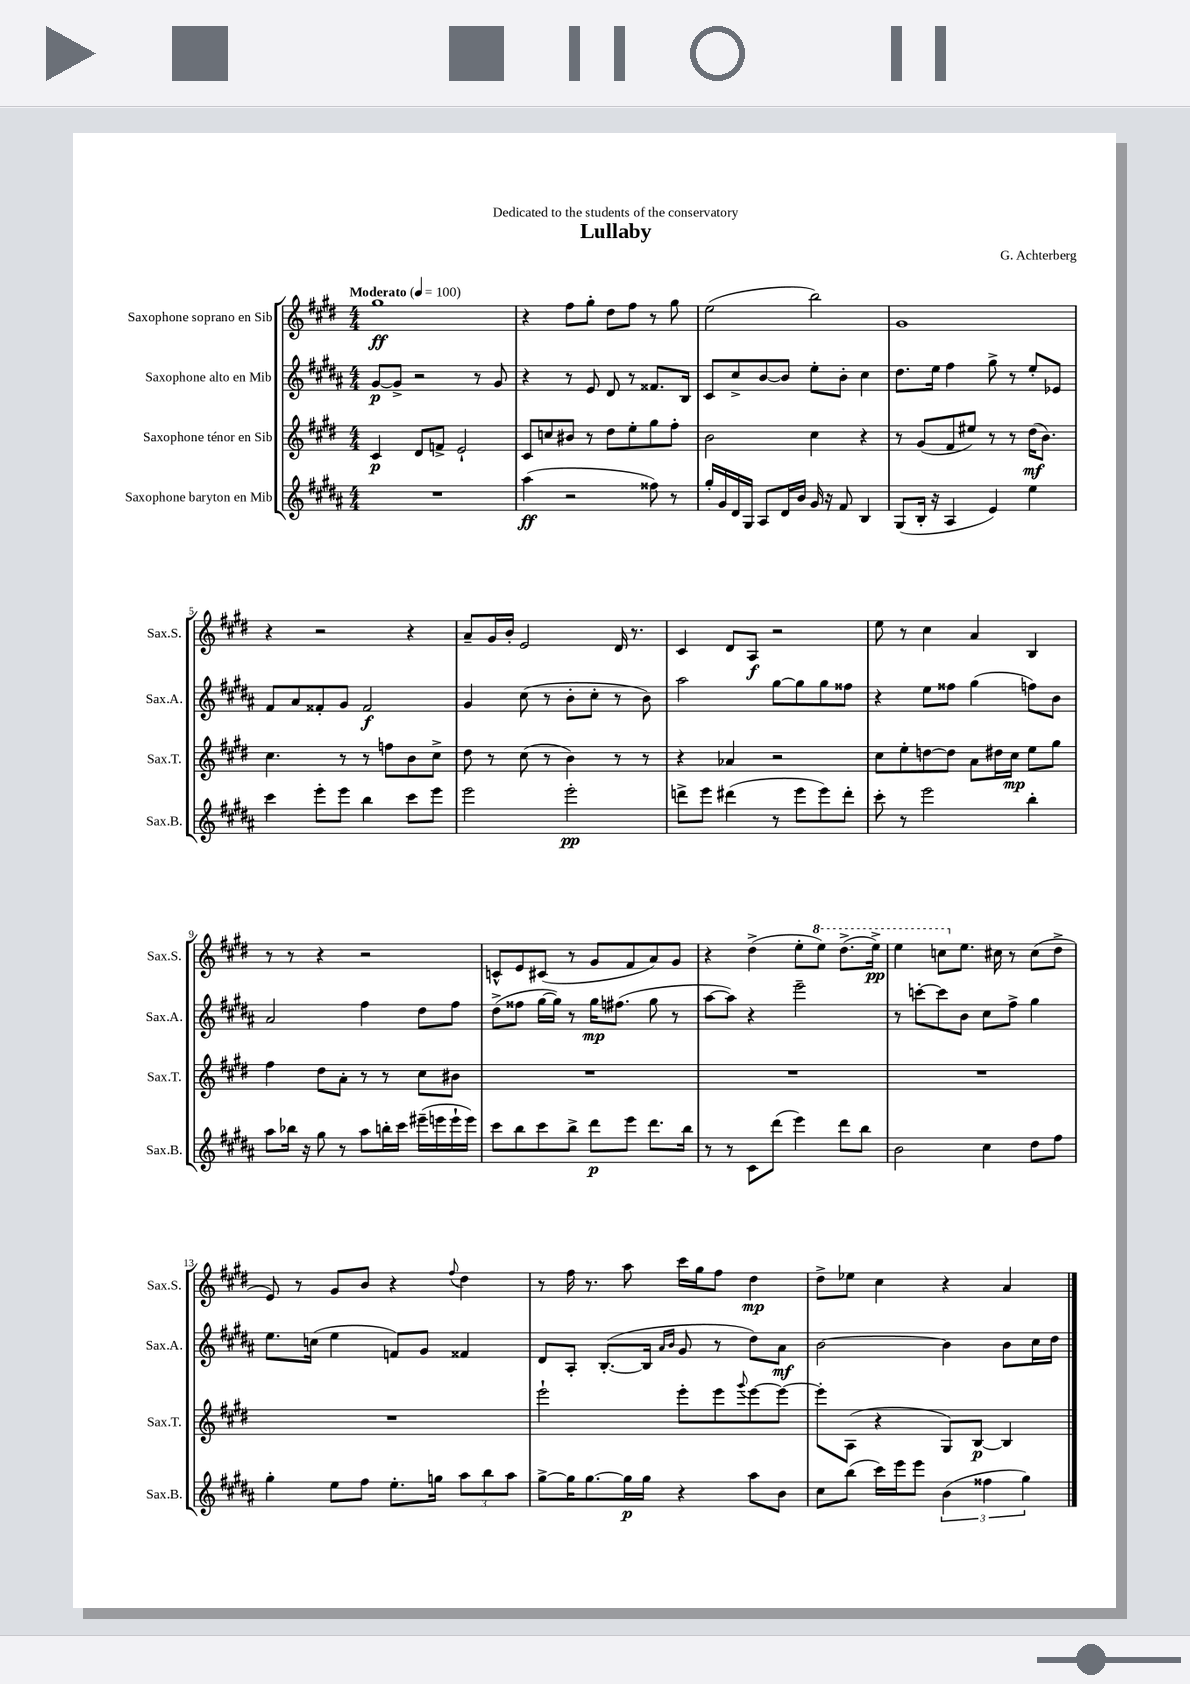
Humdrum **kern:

**kern	**dynam	**kern	**dynam	**kern	**dynam	**kern	**dynam
*part4	*part4	*part3	*part3	*part2	*part2	*part1	*part1
*staff4	*staff4	*staff3	*staff3	*staff2	*staff2	*staff1	*staff1
*I"Saxophone baryton en Mib	*	*I"Saxophone ténor en Sib	*	*I"Saxophone alto en Mib	*	*I"Saxophone soprano en Sib	*
*I'Sax.B.	*	*I'Sax.T.	*	*I'Sax.A.	*	*I'Sax.S.	*
*clefG2	*	*clefG2	*	*clefG2	*	*clefG2	*
*k[f#c#g#d#a#]	*	*k[f#c#g#d#]	*	*k[f#c#g#d#a#]	*	*k[f#c#g#d#]	*
*M4/4	*	*M4/4	*	*M4/4	*	*M4/4	*
*MM100	*	*MM100	*	*MM100	*	*MM100	*
=1	=1	=1	=1	=1	=1	=1	=1
!	!	!	!	!	!	!LO:TX:a:B:t=Moderato	!
1r	.	4c#/	p	[8g#/L	p	1gg#	ff
.	.	.	.	8g#^/J]	.	.	.
.	.	8d#/L	.	2r	.	.	.
.	.	8fn^/J	.	.	.	.	.
.	.	2e`/	.	.	.	.	.
.	.	.	.	8r	.	.	.
.	.	.	.	8g#/	.	.	.
=2	=2	=2	=2	=2	=2	=2	=2
(4aa#\	ff	8c#/L	.	4r	.	4r	.
.	.	8ccn/	.	.	.	.	.
2r	.	8b#X/J	.	8r	.	8ff#\L	.
.	.	8r	.	8e/	.	8gg#'\J	.
.	.	8dd#\L	.	8d#/	.	8dd#\L	.
.	.	8ee'\	.	8r	.	8ff#\J	.
8ff##X\)	.	8gg#\	.	8.f##X/L	.	8r	.
8r	.	8ff#'\J	.	.	.	8gg#\	.
.	.	.	.	16B/Jk	.	.	.
=3	=3	=3	=3	=3	=3	=3	=3
16gg#'/LL	.	2b\	.	8c#/L	.	(2ee\	.
16g#/	.	.	.	.	.	.	.
16d#/	.	.	.	8cc#^/	.	.	.
16G#/JJ	.	.	.	.	.	.	.
8A#/L	.	.	.	[8b/	.	.	.
16d#/L	.	.	.	8b/J]	.	.	.
16b/JJ	.	.	.	.	.	.	.
16g#/	.	4cc#\	.	8ee'\L	.	2bb\)	.
16r	.	.	.	.	.	.	.
8f#/	.	.	.	8b'\J	.	.	.
4B/	.	4r	.	4cc#\	.	.	.
=4	=4	=4	=4	=4	=4	=4	=4
(8G#/L	.	8r	.	8.dd#\L	.	1g#	.
16B'/Jk	.	(8g#/L	.	.	.	.	.
16r	.	.	.	16ee\Jk	.	.	.
4A#/	.	8f#/	.	4ff#\	.	.	.
.	.	8ee#X/J)	.	.	.	.	.
4e/)	.	8r	.	8gg#^\	.	.	.
.	.	8r	.	8r	.	.	.
4ee\	.	(16dd#\KL	mf	8ee'/L	.	.	.
.	.	8.b\J)	.	.	.	.	.
.	.	.	.	8e-X/J	.	.	.
!!LO:LB:g=z
=5	=5	=5	=5	=5	=5	=5	=5
4ccc#\	.	4.cc#\	.	8f#/L	.	4r	.
.	.	.	.	8a#/	.	.	.
8eee'\L	.	.	.	8f##X'/	.	2r	.
8eee\J	.	8r	.	8g#/J	.	.	.
4bb\	.	8r	.	2f##/	f	.	.
.	.	8ffn\L	.	.	.	.	.
8ccc#\L	.	8b\	.	.	.	4r	.
8eee\J	.	8cc#^\J	.	.	.	.	.
=6	=6	=6	=6	=6	=6	=6	=6
2eee\	.	8dd#\	.	4g#/	.	8a~/L	.
.	.	8r	.	.	.	16g#/L	.
.	.	.	.	.	.	16b'/JJ	.
.	.	(8cc#\	.	(8cc#\	.	2e/	.
.	.	8r	.	8r	.	.	.
2eee'\	pp	4b\)	.	8b'\L	.	.	.
.	.	.	.	8cc#'\J	.	.	.
.	.	8r	.	8r	.	16d#/	.
.	.	.	.	.	.	8.r	.
.	.	8r	.	8b\)	.	.	.
=7	=7	=7	=7	=7	=7	=7	=7
8dddn^\L	.	4r	.	2aa#\	.	4c#/	.
8eee\J	.	.	.	.	.	.	.
(4ddd#X\	.	4a-X/	.	.	.	8d#/L	.
.	.	.	.	.	.	8A/J	f
8r	.	2r	.	[8gg#\L	.	2r	.
8eee\L	.	.	.	8gg#\]	.	.	.
8eee\)	.	.	.	8gg#\	.	.	.
8ddd#'\J	.	.	.	8ff##X\J	.	.	.
=8	=8	=8	=8	=8	=8	=8	=8
8ccc#'\	.	8cc#\L	.	4r	.	8ee\	.
8r	.	8ee'\	.	.	.	8r	.
2eee\	.	[8ddn\	.	8ee\L	.	4cc#\	.
.	.	8dd\J]	.	8ff##X\J	.	.	.
.	.	8a\L	.	(4gg#\	.	4a/	.
.	.	16dd#X\L	.	.	.	.	.
.	.	16cc#\JJ	mp	.	.	.	.
4bb'\	.	8ee\L	.	8ffn\L)	.	4B/	.
.	.	8gg#\J	.	8b\J	.	.	.
!!LO:LB:g=z
=9	=9	=9	=9	=9	=9	=9	=9
8aa#\L	.	4ff#\	.	2a#/	.	8r	.
16bb-X\Jk	.	.	.	.	.	8r	.
16r	.	.	.	.	.	.	.
8gg#\	.	8dd#\L	.	.	.	4r	.
8r	.	8a'\J	.	.	.	.	.
8aa#\L	.	8r	.	4ff#\	.	2r	.
16bbn'\L	.	8r	.	.	.	.	.
16ccc#\JJ	.	.	.	.	.	.	.
(16eee#X~\LL	.	8cc#\L	.	8dd#\L	.	.	.
16eeen\	.	.	.	.	.	.	.
16eee`\	.	8b#X\J	.	8ff#\J	.	.	.
16eee\JJ)	.	.	.	.	.	.	.
=10	=10	=10	=10	=10	=10	=10	=10
8ccc#\L	.	1r	.	(8dd#^\L	.	8cn^^/L	.
8bb\	.	.	.	8ff##X\J	.	8e/	.
8ccc#\	.	.	.	[16gg#\LL	.	(8c#X/J	.
.	.	.	.	16gg#\JJ])	.	.	.
8bb^\J	.	.	.	8r	.	8r	.
8ddd#\L	p	.	.	16gg#\KL	mp	8g#/L	.
.	.	.	.	(8.ff#X\J	.	.	.
8eee\J	.	.	.	.	.	8f#/	.
8.ddd#\L	.	.	.	8gg#\	.	8a/)	.
.	.	.	.	8r	.	8g#/J	.
16bb\Jk	.	.	.	.	.	.	.
=11	=11	=11	=11	=11	=11	=11	=11
8r	.	1r	.	[8aa#\L	.	4r	.
8r	.	.	.	8aa#\J])	.	.	.
8c#\L	.	.	.	4r	.	(4dd#^\	.
(8ddd#\J	.	.	.	.	.	.	.
4eee\)	.	.	.	2eee~\	.	8ee'\L	.
*	*	*	*	*	*	*8va	*
.	.	.	.	.	.	8eee\J)	.
8ddd#\L	.	.	.	.	.	(8.ddd#^\L	.
8bb\J	.	.	.	.	.	.	.
.	.	.	.	.	.	16eee^\Jk)	pp
=12	=12	=12	=12	=12	=12	=12	=12
2b\	.	1r	.	8r	.	4eee\	.
.	.	.	.	[8cccn'\L	.	.	.
.	.	.	.	8ccc\]	.	8cccn\L	.
*	*	*	*	*	*	*X8va	*
.	.	.	.	8b\J	.	8.ee\J	.
4cc#\	.	.	.	8cc#\L	.	.	.
.	.	.	.	.	.	16cc#X\	.
.	.	.	.	8ff#^\J	.	8r	.
8dd#\L	.	.	.	4gg#\	.	(8cc#\L	.
8ff#\J	.	.	.	.	.	8dd#^\J	.
!!LO:LB:g=z
=13	=13	=13	=13	=13	=13	=13	=13
4gg#'\	.	1r	.	8.ee\L	.	8e/)	.
.	.	.	.	.	.	8r	.
.	.	.	.	(16ccn\Jk	.	.	.
8ee\L	.	.	.	4ee\	.	8g#/L	.
8ff#\J	.	.	.	.	.	8b/J	.
8.ee'\L	.	.	.	8fn/L)	.	4r	.
.	.	.	.	8g#/J	.	.	.
16ggn\Jk	.	.	.	.	.	.	.
.	.	.	.	.	.	8qqff#/	.
12aa#\L	.	.	.	4f##X/	.	4dd#\	.
12bb\	.	.	.	.	.	.	.
12aa#\J	.	.	.	.	.	.	.
=14	=14	=14	=14	=14	=14	=14	=14
[8gg#^\L	.	2eee`\	.	8d#/L	.	8r	.
16gg#\K]	.	.	.	8A#'/J	.	16ff#\	.
[8.gg#\	.	.	.	.	.	8.r	.
.	.	.	.	([8.B'/L	.	.	.
16gg#\L]	p	.	.	.	.	8aa\	.
16gg#\JJ	.	.	.	16B/Jk]	.	.	.
.	.	.	.	16qqa#/LL	.	.	.
.	.	.	.	16qqb/JJ	.	.	.
4r	.	8eee'\L	.	8g#/	.	16ccc#\LL	.
.	.	.	.	.	.	16gg#\J	.
.	.	8eee\	.	8r	.	8ff#\J	.
.	.	8qqggg#/	.	.	.	.	.
8aa#\L	.	[8eee\	.	8dd#\L)	.	4dd#\	mp
8b\J	.	8eee\J_	.	8a#\J	mf	.	.
=15	=15	=15	=15	=15	=15	=15	=15
8cc#\L	.	8eee'\L]	.	[2b\	.	8dd#^\L	.
(8bb\J	.	(8A\J	.	.	.	8ee-X\J	.
16ccc#\LL)	.	4r	.	.	.	4cc#\	.
16eee\J	.	.	.	.	.	.	.
8eee\J	.	.	.	.	.	.	.
(6b\	.	8G#/L)	.	4b\]	.	4r	.
.	.	[8B/J	p	.	.	.	.
6ff##X\	.	.	.	.	.	.	.
.	.	4B/]	.	8b\L	.	4a/	.
6gg#\)	.	.	.	.	.	.	.
.	.	.	.	16cc#\L	.	.	.
.	.	.	.	16dd#\JJ	.	.	.
==	==	==	==	==	==	==	==
*-	*-	*-	*-	*-	*-	*-	*-
